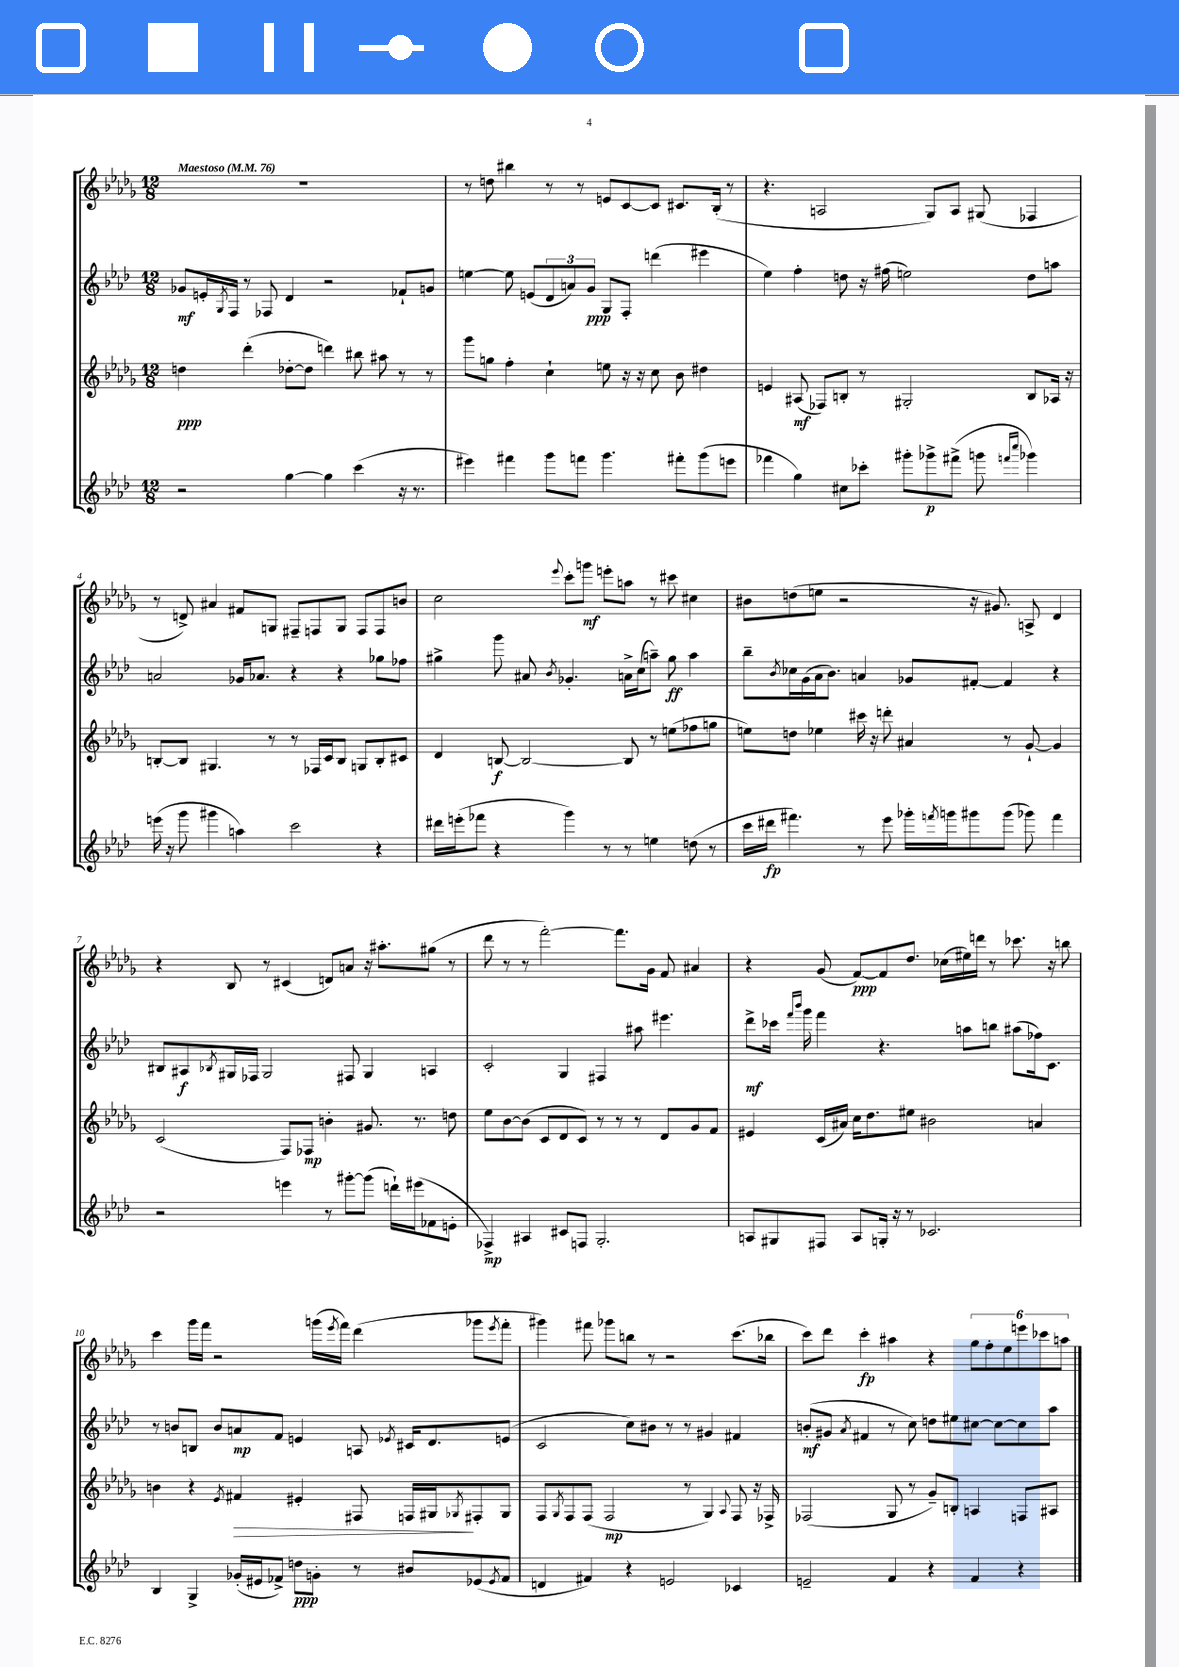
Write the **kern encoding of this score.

**kern	**kern	**kern	**kern
*staff4	*staff3	*staff2	*staff1
*clefG2	*clefG2	*clefG2	*clefG2
*k[b-e-a-d-]	*k[b-e-a-d-g-]	*k[b-e-a-d-]	*k[b-e-a-d-g-]
*M12/8	*M12/8	*M12/8	*M12/8
*MM76	*MM76	*MM76	*MM76
2r	4dd\	8g-/L	1.r
.	.	16e'/L	.
.	.	8qG/	.
.	.	16F/JJ	.
.	(4ddd-'\	8r	.
.	.	8F-/	.
[4gg\	[8dd-'\L	4d-/	.
.	8dd-\]J	.	.
4gg\]	4ddd\)	2r	.
(4ccc\	8bb#\	.	.
.	8aa#\	.	.
16r	8r	8f-`/L	.
8.r	.	.	.
.	8r	8g/J	.
=	=	=	=
4eee#\)	8ggg-\L	[4ee\	8r
.	8gg\J	.	8dd\
4fff#\	4ff'\	8ee\]	4bb#\
.	.	(8e/L	.
8ggg\L	4cc`\	12d-/	8r
.	.	12a/)	.
8fff\J	.	.	8r
.	.	12g/J	.
4.ggg\	8ee\	8G/L	8e/L
.	16r	8F'/J	[8c/
.	16r	.	.
.	8cc\	(4ddd\	8c/]J
8fff#'\L	8b-\	.	8.c#/L
(8ggg\	4dd#\	4eee#\	.
.	.	.	(16B-'/Jk
8eee\J	.	.	8r
=	=	=	=
4fff-\	4e/	4ee-\)	4.r
4gg\)	(8A#/	4ff'\	.
.	8F-/L)	.	2A/
8cc#\L	8B'/J	8dd\	.
8ccc-'\J	8r	16r	.
.	.	(16ff#\	.
8ggg#'\L	2G#'/	2ee\)	.
8ggg-^\	.	.	8G-/L)
(8fff#^\J	.	.	8A/J
8ggg\	.	.	(8G#/
16qqfff/LL	.	.	.
16qqcccc/JJ	.	.	.
4ggg-\)	8B/L	8dd\L	4F-/
.	16A-/Jk	8aa\J	.
.	16r	.	.
=	=	=	=
(16eee\	[8B'/L	2a/	8r
16r	.	.	.
8ggg\	8B/]J	.	8d^/)
4ggg#\	4.G#/	.	4a#/
4aa\)	.	16g-/LK	8f#/L
.	.	8.a-/J	.
.	8r	.	8G/J
2ccc\	8r	4r	8F#~/L
.	16F-/LL	.	8F/
.	16c/J	.	.
.	8B/J	4r	8G/J
.	8G/L	.	8F/L
4r	8B'/	8gg-\L	8F/
.	8c#/J	8ff-\J	8b/J
=	=	=	=
16ddd#\LL	4d-/	4gg#^\	2cc\
(16eee'\J	.	.	.
8fff-\J	.	.	.
4r	[8B/	8ggg\	.
.	2B/_	8a#/	.
.	.	8qb-/	8qqeee-/
4ggg\)	.	4.g-'/	8ccc'\L
.	.	.	8ggg\J
8r	.	.	8eee'\L
8r	8B/]	16a^\LL	8aa\J
.	.	(16cc\J	.
4ee\	8r	8aa~\J)	8r
.	(8ee\L	8gg#\	8ccc#\
(8dd\	8ff-\	4aa\	4cc#\
8r	8gg\J	.	.
=	=	=	=
16ccc\LL	8ee\L)	8bb-~\L	8b#\L
16ddd#\JJ	.	.	.
.	.	8qb-/	.
4.fff#\)	8dd\J	16cc-\L	(8dd\
.	.	(16g\	.
.	4ee-\	16a-\J	8ee\J
.	.	8.b-\J)	.
.	.	.	2r
8r	16ccc#\	4a/	.
.	16r	.	.
8eee-\	8ddd'\	.	.
16ggg-'\LL	4a#/	8g-/L	.
8qfff/	.	.	.
16ggg\J	.	.	.
8ggg#\	.	[8f#'/J	16r
.	.	.	8.g#/)
(8ggg#\J	8r	4f#/]	.
8ggg-\)	[8g-`/	.	8A^/
4fff\	4g-/]	4r	4d-/
=	=	=	=
2r	(2c/	8B#/L	4r
.	.	8A#/	.
.	.	8qB-/	.
.	.	16G#/L	8B-/
.	.	16F-/JJ	.
.	.	2G#/	8r
4eee\	8F/L)	.	(4c#/
.	8F-/J	.	.
8r	4b'\	.	8d/L)
[8ggg#'\L	.	8F#/	8a/J
(8ggg#\]J	8.g#/	4G#/	16r
.	.	.	8.aa#'\L
16ddd`\LL)	.	.	.
(16eee#\J	8.r	.	.
8f-\	.	4A/	(8gg#\J
8e'\J	8dd\	.	8r
=	=	=	=
4F-^/)	8ee-\L	2c'/	8ddd-\
.	[8b-\	.	8r
4A#/	(8b-\]J	.	8r
.	8c/L	.	[2fff'\)
8c#/L	8d-/	4G/	.
8F/J	8c/J)	.	.
2.G'/	8r	4F#/	.
.	8r	.	8.fff\]L
.	8r	8aa#\	.
.	.	.	16g-\Jk
.	8d-/L	4.eee#\	8f/
.	8g-/	.	4a#/
.	8f/J	.	.
=	=	=	=
8A/L	4e#/	8ddd-^\L	4r
8G#/	.	16ccc-\Jk	.
.	.	16qqfff/LL	.
.	.	16qqbbb-/JJ	.
.	.	16ggg\	.
8F#/J	(16c/LL	4fff\	(8g-/
.	16a#/JJ)	.	.
8A/L	16cc\LK	.	[8f/L)
.	8.dd-\	.	.
16G'/Jk	.	4.r	8f/]
16r	.	.	.
8r	8ee#\J	.	8.dd-/J
2.c-/	2b#\	.	.
.	.	.	(16cc-\LL
.	.	8aa\L	16ee#\)
.	.	.	16ddd\JJ
.	.	8bb\J	8r
.	.	(8aa#\L	8.ccc-\
.	4a/	16ff-\k)	.
.	.	8.c\J	16r
.	.	.	8bb\
=	=	=	=
4B-/	4b\	8r	4ccc\
.	.	8b/L	.
4G^/	4r	8B/J	16ggg-\LL
.	.	.	16fff\JJ
.	.	8b/L	2r
.	8qe-/	.	.
(16g-'/LL	4f#/	8a/	.
16e#/J	.	.	.
8f-^/J)	.	8f/J	.
8dd\L	4e#'/	4e/	.
8g'\J	.	.	(16ggg\LL
.	.	.	8qeee-/
.	.	.	16fff\JJ)
8r	8F#/	8A/	(4ddd-\
.	.	8qe-/	.
8b#/L	16F/LL	16c#/LK	.
.	16G#/J	8.d-/	.
.	8qG-/	.	.
(8e-/	8F#'/	.	8ggg-\L
8qe-/	.	.	8qeee-/
8f-/J	8G-/J	(8e/J	8fff'\J
=	=	=	=
4d/	8F/L	2c/	4ggg#\)
.	8qG-/	.	.
.	8F/	.	.
4f#/)	(8F/J	.	8fff#\
.	2F/	.	8ggg-\L
4r	.	8cc\L)	8bb\J
.	.	8b#\J	8r
2e/	.	8r	2r
.	8r	8r	.
.	4G-/)	4g#/	.
.	8qqA-/	.	.
4c-/	8F/	4f#/	(8.ccc\L
.	16r	.	.
.	16F-^/	.	16bb-\Jk
=	=	=	=
2e~/	(2F-/	(8b'/L	8ccc\L)
.	.	8g#/J	8ddd-\J
.	.	8qa-/	.
.	.	4f#/	4ccc'\
4f/	8G-/	8r	4aa#\
.	8r	8cc\)	.
4r	8g-~/L)	8dd\L	4r
.	8B'/J	8ee#\	.
4f/	4A/	[8cc#\J	12gg-\L
.	.	.	12ff'\
.	.	8cc#\_L	.
.	.	.	12ee-\
4r	8F/L	8cc#\]	12eee\
.	.	.	12ccc-\
.	8A#/J	8aa-\J	.
.	.	.	12aa\J
==	==	==	==
*-	*-	*-	*-
